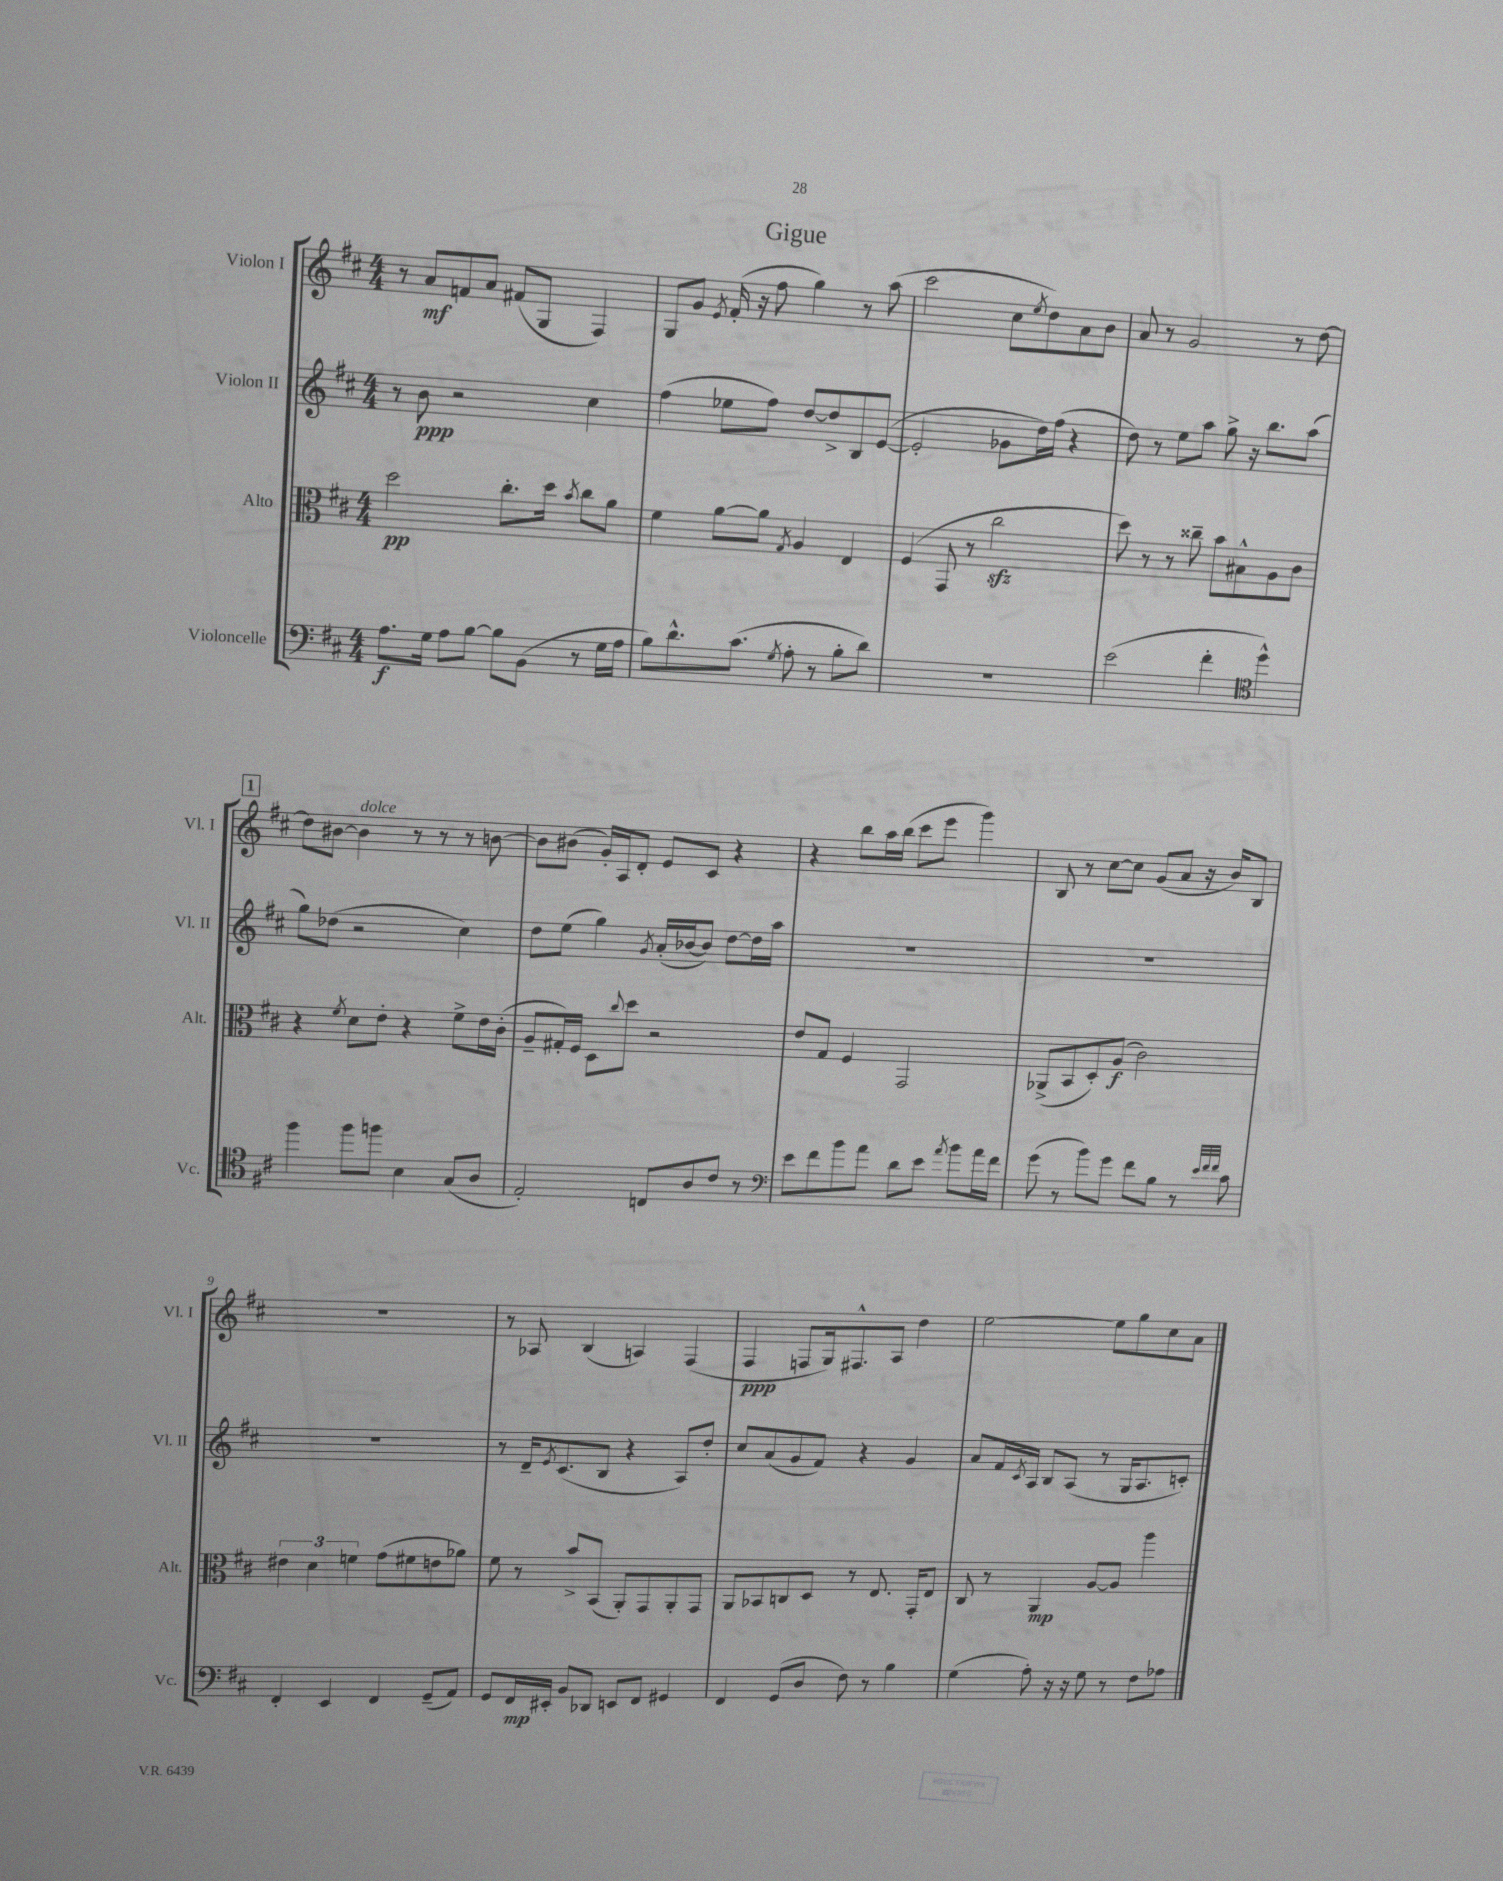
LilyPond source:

\header { title = "Gigue" }
<<
\new StaffGroup <<
\new Staff = "s0" \with { instrumentName = "Violon I" shortInstrumentName = "Vl. I" } {
    \clef treble \key d \major \numericTimeSignature \time 4/4
    r8 a'8\mf f'8 a'8 fis'8( g8 fis4) |
    g8 g'8 \acciaccatura { e'8 } fis'16-.( r16 fis''8 g''4) r8 a''8( |
    cis'''2 cis''8 \acciaccatura { e''8 } d''8) a'8 b'8 |
    a'8 r8 g'2 r8 d''8~ |
    \mark \markup { \box "1" } d''8 bis'8~ bis'4^\markup { \italic "dolce" } r8 r8 r8 b'8~ |
    b'8 bis'8( g'16-.) a16 d'8-. e'8 cis'8 r4 |
    r4 b''8 a''16 b''16( cis'''8 e'''8 g'''4) |
    b8 r8 cis''8~ cis''8 g'8( a'8 r16 b'16) b8 |
    R1 |
    r8 aes8 b4( a4) fis4( |
    fis4\ppp f8 g16) fis8.-^ a8 d''4 |
    e''2~ e''8 g''8 cis''8 a'8 \bar "|." |
}
\new Staff = "s1" \with { instrumentName = "Violon II" shortInstrumentName = "Vl. II" } {
    \clef treble \key d \major \numericTimeSignature \time 4/4
    r8 b'8\ppp r2 cis''4 |
    fis''4( ees''8 fis''8) d''8~ d''8-> b8 e'8~( |
    e'2-. ges'8 d''16) fis''16( r4 |
    d''8) r8 e''8 a''8 g''8-> r16 b''8. a''8( |
    \mark \markup { \box "1" } g''8) des''8( r2 cis''4) |
    d''8 e''8( g''4) \acciaccatura { g'8 } a'16-.( bes'16~ bes'8) d''8~ d''16 a''16 |
    R1 |
    R1 |
    R1 |
    r8 d'16-- \acciaccatura { e'8 } cis'8.( b8 r4 a8) d''8-. |
    cis''8 a'8( g'8 fis'8) r4 g'4 |
    a'8 fis'16 \acciaccatura { cis'8 } a16 b8 a8( r8 g16 a8. c'8-.) \bar "|." |
}
\new Staff = "s2" \with { instrumentName = "Alto" shortInstrumentName = "Alt." } {
    \clef alto \key d \major \numericTimeSignature \time 4/4
    d''2\pp cis''8.-. d''16 \acciaccatura { b'8 } cis''8 a'8 |
    fis'4 a'8~ a'8 \acciaccatura { g8 } a4 e4 |
    fis4( g,8 r8 cis''2\sfz |
    d''8) r8 r8 cisis''8-- b'8 bis8-^ a8 cis'8 |
    \mark \markup { \box "1" } r4 \acciaccatura { fis'8 } d'8 e'8-. r4 fis'8-> e'16 cis'16-.( |
    a8-- gis16-.) fis16 d8 \appoggiatura { cis''8 } d''8 r2 |
    e'8 g8 fis4 g,2 |
    aes,8->( b,8 d8-.) a8\f( cis'2) |
    \tuplet 3/2 { eis'4 d'4 f'4 } g'8( fis'8 e'8 aes'8) |
    fis'8 r8 b'8-> b,8( a,8-.) g,8 a,8-. g,8 |
    a,8 bes,8 c8 d8 r8 e8. g,16-. e8 |
    cis8 r8 a,4\mp a8~ a8 a''4 \bar "|." |
}
\new Staff = "s3" \with { instrumentName = "Violoncelle" shortInstrumentName = "Vc." } {
    \clef bass \key d \major \numericTimeSignature \time 4/4
    a8.\f g16 a8 b8~ b8 b,8( r8 g16 a16 |
    b8) d'8.-^ cis'8.( \acciaccatura { g8 } a8-. r8 b8-. d'8) |
    R1 |
    e'2( fis'4-. \clef tenor d''4-^) |
    \mark \markup { \box "1" } fis''4 fis''8 f''8 b4 g8( a8 |
    e2-.) c8 a8 cis'8 r8 |
    \clef bass e'8 fis'8 b'8 a'8 d'8 e'8 \acciaccatura { a'8 } b'8 a'16 fis'16 |
    g'8( r8 b'8) g'8 fis'8 b8 r8 \grace { e'32 fis'32 fis'32 } cis'8 |
    fis,4-. e,4 fis,4 g,8--( a,8) |
    g,8 fis,16\mp eis,16-. b,8 des,8 e,8 fis,8 gis,4 |
    fis,4 g,8( d8 fis8) r8 b4 |
    g4( a8-.) r16 r16 g8 r8 fis8 aes8 \bar "|." |
}
>>
>>
